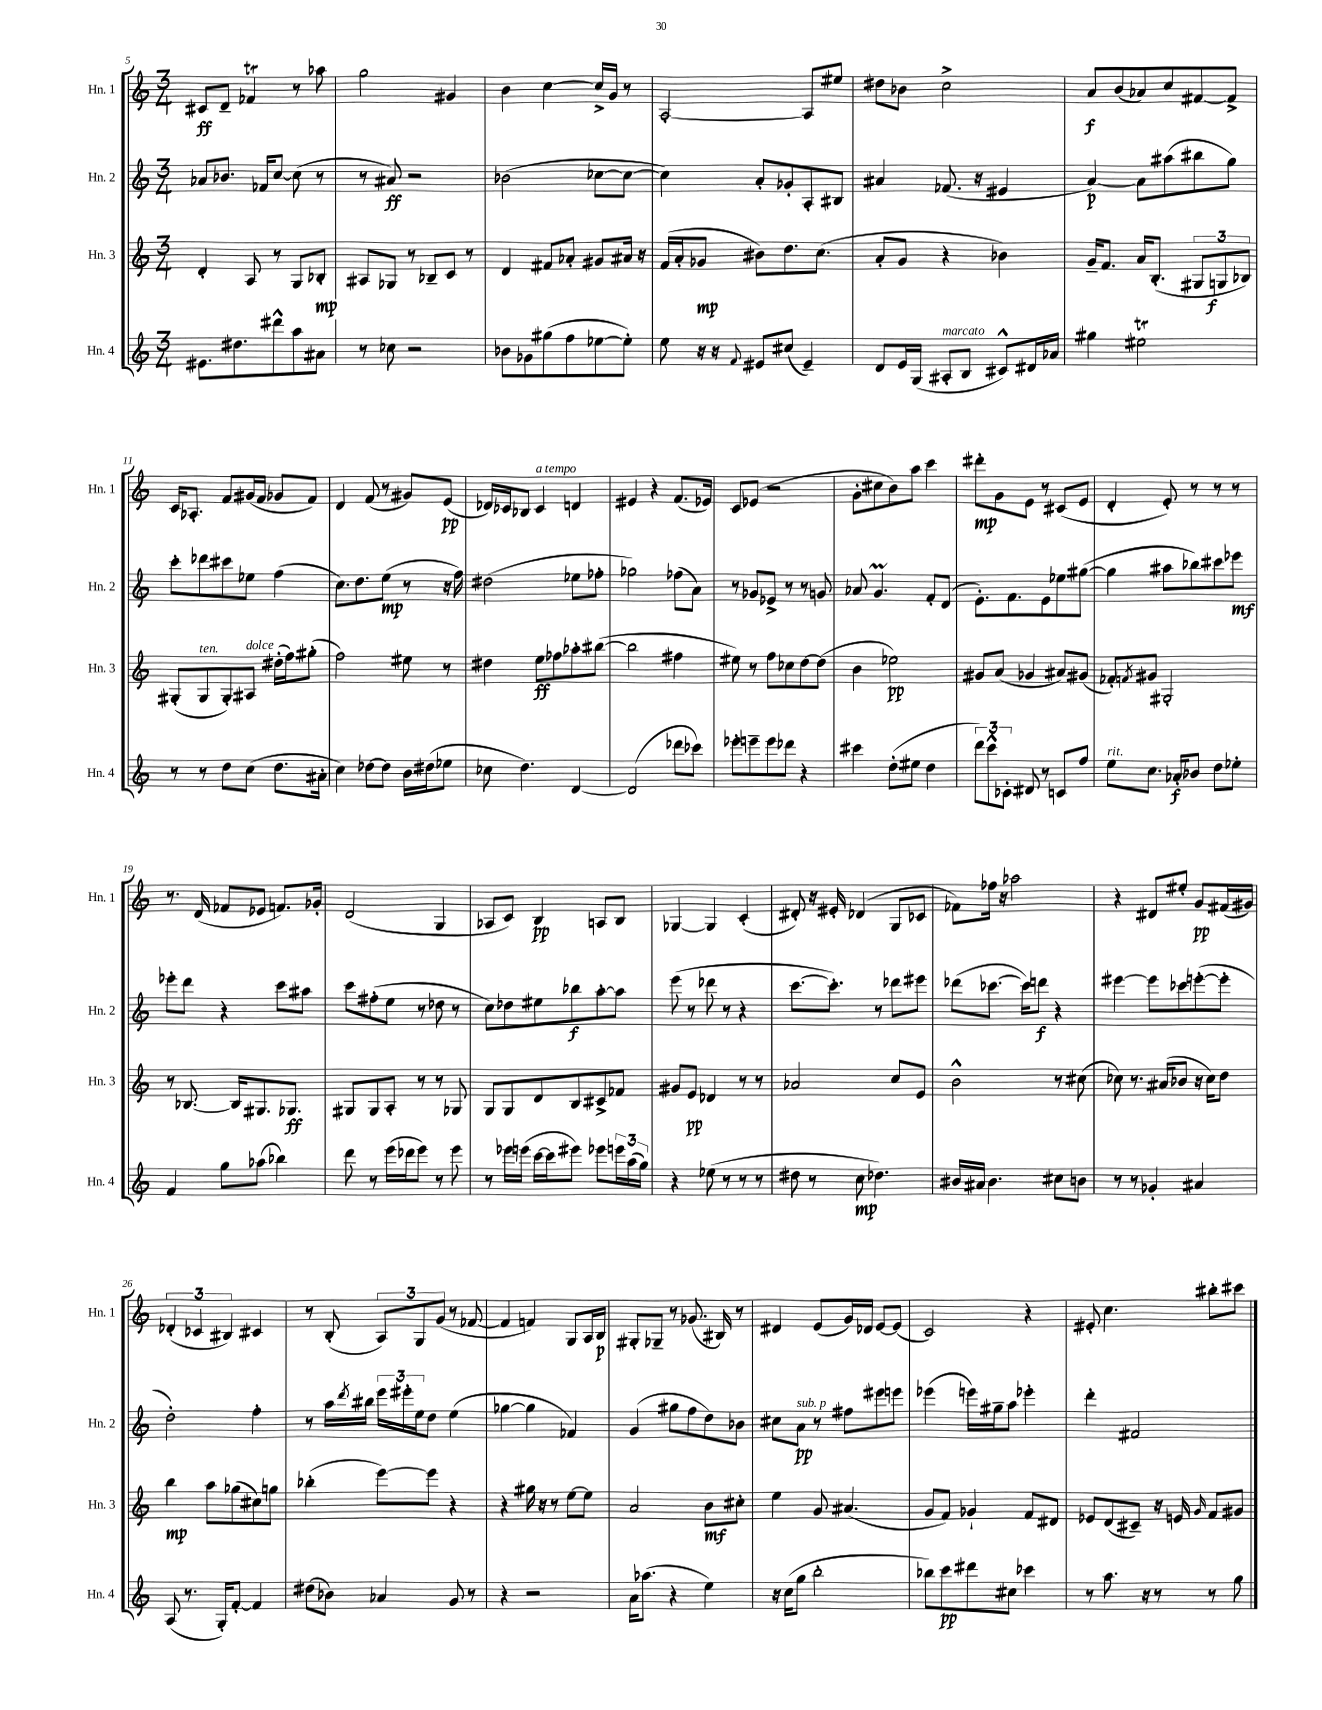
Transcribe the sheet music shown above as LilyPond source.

<<
\new StaffGroup <<
\new Staff = "s0" \with { instrumentName = "Hn. 1" shortInstrumentName = "Hn. 1" } {
    \clef treble \key c \major \numericTimeSignature \time 3/4
    cis'8\ff d'8-- fes'4\trill r8 aes''8 |
    g''2 gis'4 |
    b'4 c''4~ c''16-> g'16 r8 |
    a2~-. a8 eis''8 |
    dis''8 bes'8 c''2-> |
    a'8\f b'8( aes'8) c''8 fis'8~ fis'8-> |
    c'16 aes8.-. f'8 gis'16( f'16 ges'8 f'8) |
    d'4 f'8( r8 gis'8) e'8\pp( |
    des'16) ces'16 bes8 ces'4^\markup { \italic "a tempo" } d'4 |
    eis'4 r4 f'8.( ees'16) |
    c'8 ees'8( r2 |
    g'8-. cis''8 b'8) a''8 c'''4 |
    dis'''8-.\mp g'8 e'8 r8 cis'8( e'8 |
    d'4-. e'8-.) r8 r8 r8 |
    r8. d'16( fes'8 ees'8 f'8.) ges'16-. |
    d'2( g4 |
    aes8 c'8) b4\pp a8 b8 |
    ges4~ ges4 c'4-.( |
    dis'8-.) r16 eis'16-. des'4( g8 ces'8 |
    fes'8) fes''16 r16 aes''2 |
    r4 dis'8 eis''8-. g'8\pp fis'16( gis'16) |
    \tuplet 3/2 { des'4-.( ces'4 bis4) } cis'4 |
    r8 b8-.( \tuplet 3/2 { a8) g8 g'8( } r8 fes'8~ |
    fes'4 f'4) g8 a16 b16\p |
    gis8-. ges8-- r8 ges'8.( bis16) r8 |
    dis'4 e'8( g'16) des'16 e'8~ e'8( |
    c'2) r4 |
    eis'8-. c''4. bis''8-. cis'''8 \bar "|." |
}
\new Staff = "s1" \with { instrumentName = "Hn. 2" shortInstrumentName = "Hn. 2" } {
    \clef treble \key c \major \numericTimeSignature \time 3/4
    aes'8 bes'8. fes'16 c''8~ c''8( r8 |
    r8 ais'8\ff) r2 |
    bes'2( ces''8~ ces''8~ |
    ces''4) a'8-. ges'8-. a8-. bis8 |
    ais'4 fes'8.( r16 eis'4 |
    a'4~\p) a'8 ais''8( bis''8 g''8) |
    c'''8-. des'''8 cis'''8 ees''8 f''4( |
    c''8.) d''8. e''8\mp( r8 r16 f''16) |
    dis''2( ees''8 fes''8-. |
    ges''2) fes''8( a'8) |
    r8 ges'8 ees'8-> r8 r8 g'8 |
    aes'8 g'4.\prall f'8-. d'8( |
    e'8.-.) f'8. e'8 ees''8 gis''8~( |
    gis''4 ais''8 bes''8) cis'''8 ees'''8\mf |
    ees'''8-. d'''8 r4 c'''8 ais''8 |
    c'''8 fis''8-.( e''8 r8 des''8 r8 |
    c''8) des''8 eis''8 bes''8\f a''8~-. a''8 |
    e'''8( r8 des'''8 r8 r4 |
    c'''8.~ c'''8.-.) r8 des'''8 eis'''8 |
    des'''8( ces'''8.~ ces'''16) d'''8\f r4 |
    eis'''4~ eis'''8 ces'''8 e'''8~-.( e'''8-. |
    d''2-.) f''4-. |
    r8 a''16 \acciaccatura { d'''8 } bis''16 \tuplet 3/2 { e'''16 eis'''16-. e''16 } d''8 e''4( |
    ges''4~ ges''4 fes'4) |
    g'4( gis''8 f''8 d''8) bes'8 |
    cis''8 a'8\pp^\markup { \italic "sub. p" } r8 fis''8 eis'''8 e'''8 |
    ees'''4( e'''16) gis''16-- a''8 ees'''4-. |
    d'''4-. fis'2 \bar "|." |
}
\new Staff = "s2" \with { instrumentName = "Hn. 3" shortInstrumentName = "Hn. 3" } {
    \clef treble \key c \major \numericTimeSignature \time 3/4
    d'4-. a8 r8 g8 bes8-.\mp |
    ais8 ges8 r8 bes8-- c'8 r8 |
    d'4 fis'8 aes'8-. gis'8 ais'16 r16 |
    f'16( a'16-. ges'8\mp bis'8) d''8. c''8.( |
    a'8-. g'8 r4 bes'4) |
    g'16-- f'8. a'16 b8.-.( \tuplet 3/2 { gis8 g8\f bes8) } |
    gis8-.( gis8^\markup { \italic "ten." } gis8-.) ais8^\markup { \italic "dolce" } dis''16-.( f''16) gis''8-.( |
    f''2) eis''8 r8 |
    dis''4 e''8\ff fes''8 aes''8-. bis''8~( |
    bis''2 fis''4 |
    eis''8) r8 f''8 ces''8 d''8~ d''8( |
    b'4 ees''2\pp) |
    gis'8 a'8( ges'4 ais'8) gis'8( |
    fes'8-.) \acciaccatura { f'8 } gis'8 gis2-. |
    r8 bes8.~ bes16 gis8. ges8.\ff |
    gis8 gis8 a8-. r8 r8 ges8 |
    g8 g8 d'8 b8 cis'8-> fes'8 |
    gis'8 e'8\pp des'4 r8 r8 |
    aes'2 c''8 e'8 |
    b'2-^ r8 cis''8( |
    ces''8) r8. ais'16( bes'8 r16 ces''16) d''8 |
    b''4\mp a''8 ges''8( cis''8) g''8 |
    bes''4-.( e'''8~) e'''8 r4 |
    r4 gis''16 r16 r8 e''8~ e''8 |
    a'2 b'8\mf cis''8-. |
    e''4 g'8 ais'4.( |
    g'8 f'8) ges'4-! f'8 dis'8 |
    ees'8 d'8( cis'8--) r16 e'16 \grace { g'16 } f'8 gis'8 \bar "|." |
}
\new Staff = "s3" \with { instrumentName = "Hn. 4" shortInstrumentName = "Hn. 4" } {
    \clef treble \key c \major \numericTimeSignature \time 3/4
    eis'8. dis''8. dis'''8-^ a''8 ais'8 |
    r8 ces''8 r2 |
    bes'8 ges'8 gis''8( f''8 ees''8~ ees''8-.) |
    e''8 r16 r16 \appoggiatura { f'8 } eis'8 cis''8( eis'4--) |
    d'8 e'16 g16( ais8-.^\markup { \italic "marcato" } b8 cis'8-^) dis'16 aes'16 |
    gis''4 eis''2\trill |
    r8 r8 d''8 c''8( d''8. ais'16-. |
    c''4) des''8~ des''8 b'16 dis''16( ees''8 |
    ces''8 d''4.) d'4~ |
    d'2( des'''8 ces'''8) |
    ees'''8-. e'''8-- e'''8 des'''8 r4 |
    cis'''4 d''8-.( eis''8 d''4 |
    \tuplet 3/2 { d'''8) c'''8-^ ces'8-. } dis'8 r8 c'8 f''8 |
    e''8^\markup { \italic "rit." } c''8. aes'16-.\f bes'8 d''8 ees''8-. |
    f'4 g''8 aes''8( bes''4) |
    d'''8 r8 e'''16( des'''16 e'''8) r8 e'''8 |
    r8 ees'''16 e'''16( c'''16~ c'''16 eis'''8) ees'''8 \tuplet 3/2 { e'''16 a''16( g''16) } |
    r4 ees''8( r8 r8 r8 |
    dis''8 r8 c''8\mp des''4.) |
    bis'16 ais'16 bis'4. cis''8 b'8 |
    r8 r8 ges'4-. ais'4 |
    a8( r8. g16-.) f'8~-. f'4 |
    dis''8( bes'8) aes'4 g'8 r8 |
    r4 r2 |
    a'16 aes''8.( r4 e''4) |
    r16 c''16( g''8 b''2-. |
    bes''8) c'''8\pp dis'''8 cis''8 ces'''4 |
    r8 a''8. r16 r8 r8 g''8 \bar "|." |
}
>>
>>
\layout { \context { \Score currentBarNumber = #5 } }
